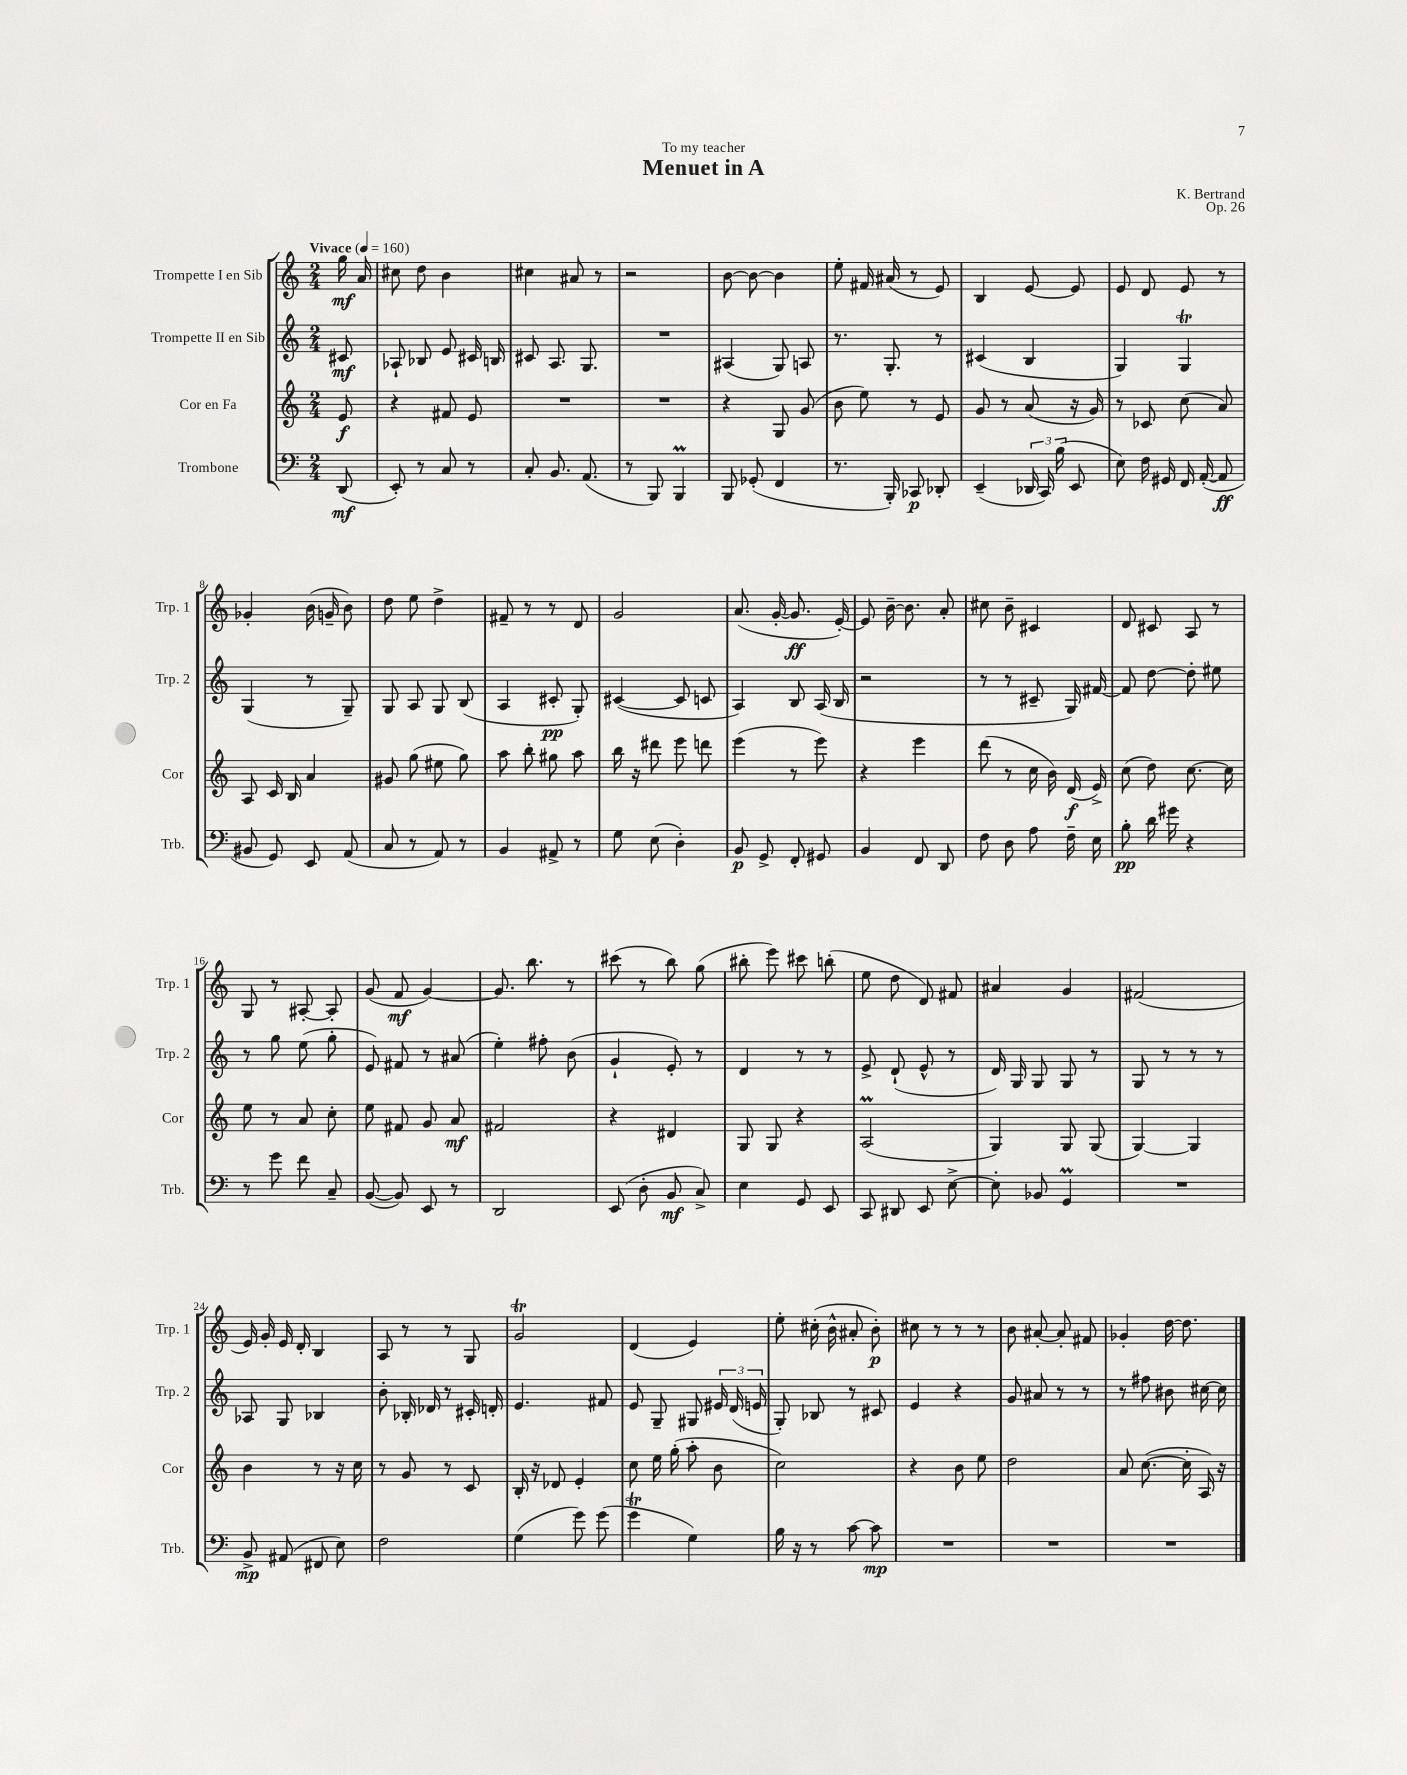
\header { title = "Menuet in A" composer = "K. Bertrand" dedication = "To my teacher" opus = "Op. 26" }
<<
\new StaffGroup <<
\new Staff = "s0" \with { instrumentName = "Trompette I en Sib" shortInstrumentName = "Trp. 1" } {
    \clef treble \key c \major \numericTimeSignature \time 2/4 \partial 8 \tempo "Vivace" 4 = 160
    \autoBeamOff g''16\mf a'16 |
    cis''8 d''8 b'4 |
    cis''4 ais'8 r8 |
    r2 |
    b'8~ b'8~ b'4 |
    e''8-. fis'16 ais'16( r8 e'8) |
    b4 e'8~ e'8 |
    e'8 d'8 e'8 r8 |
    ges'4-. b'16( g'16-- b'8) |
    d''8 e''8 d''4-> |
    fis'8-- r8 r8 d'8 |
    g'2 |
    a'8.( g'16~-. g'8.\ff e'16~-.) |
    e'8 b'16~-- b'8. a'8-. |
    cis''8 b'8-- cis'4 |
    d'8 cis'8 a8 r8 |
    g8 r8 ais8~-. ais8-. |
    g'8( f'8\mf g'4~) |
    g'8. b''8. r8 |
    cis'''8( r8 b''8) g''8( |
    bis''8-. e'''8) cis'''8 b''8-.( |
    e''8 d''8 d'8) fis'8 |
    ais'4 g'4 |
    fis'2( |
    e'16) g'16-. e'16 d'16-. b4 |
    a8 r8 r8 g8 |
    g'2\trill |
    d'4( e'4) |
    e''8-. cis''16-.( b'16-^ ais'8-. b'8-.\p) |
    cis''8 r8 r8 r8 |
    b'8 ais'8~-. ais'8-. fis'8 |
    ges'4-. d''16~ d''8. \bar "|." |
}
\new Staff = "s1" \with { instrumentName = "Trompette II en Sib" shortInstrumentName = "Trp. 2" } {
    \clef treble \key c \major \numericTimeSignature \time 2/4 \partial 8
    \autoBeamOff cis'8\mf |
    aes8-! bes8 e'8 cis'16 b16 |
    cis'8 a8. g8. |
    R2 |
    ais4( g8) a8 |
    r8. g8.-. r8 |
    cis'4( b4 |
    g4) g4\trill |
    g4( r8 g8--) |
    g8 a8 g8 b8( |
    a4 cis'8-.\pp g8-.) |
    cis'4~( cis'8 c'8 |
    a4) b8 a16( b16 |
    r2 |
    r8 r8 cis'8-- g16) fis'16~ |
    fis'8 d''8~ d''8-. eis''8 |
    r8 g''8 e''8( g''8-. |
    e'8) fis'8 r8 ais'8( |
    e''4-.) fis''8-. b'8( |
    g'4-! e'8-.) r8 |
    d'4 r8 r8 |
    e'8-> d'8-!( e'8-^ r8 |
    d'16) g16 g8 g8 r8 |
    g8 r8 r8 r8 |
    aes8 g8 bes4 |
    b'8-. bes16-. des'16 r8 cis'16-. d'16-. |
    e'4. fis'8 |
    e'8 g8-- gis8 \tuplet 3/2 { eis'16 d'16( e'16 } |
    g8-.) bes8 r8 cis'8 |
    e'4 r4 |
    g'8 ais'8 r8 r8 |
    r8 fis''8 bis'8 cis''16~ cis''16 \bar "|." |
}
\new Staff = "s2" \with { instrumentName = "Cor en Fa" shortInstrumentName = "Cor" } {
    \clef treble \key c \major \numericTimeSignature \time 2/4 \partial 8
    \autoBeamOff e'8\f |
    r4 fis'8 e'8 |
    R2 |
    R2 |
    r4 g8 g'8( |
    b'8 e''8) r8 e'8 |
    g'8 r8 a'8( r16 g'16) |
    r8 ces'8 c''8( a'8) |
    a8 c'16 b16 a'4 |
    gis'8 g''8( eis''8 g''8) |
    a''8 b''8-. gis''8 a''8 |
    b''16 r16 dis'''8 e'''8 d'''8 |
    e'''4( r8 e'''8) |
    r4 e'''4 |
    d'''8( r8 c''16 b'16) d'16\f( e'16->) |
    c''8( d''8) c''8.~ c''16 |
    e''8 r8 a'8 c''8-. |
    e''8 fis'8 g'8 a'8\mf |
    fis'2 |
    r4 dis'4 |
    g8 g8 r4 |
    a2\prall( |
    g4) g8 g8( |
    g4~) g4 |
    b'4 r8 r16 c''16 |
    r8 g'8 r8 c'8 |
    b16-. r16 des'8 e'4-. |
    c''8 e''16 g''16-.( a''8-. b'8 |
    c''2) |
    r4 b'8 e''8 |
    d''2 |
    a'8 c''8.~( c''16-. a16) r16 \bar "|." |
}
\new Staff = "s3" \with { instrumentName = "Trombone" shortInstrumentName = "Trb." } {
    \clef bass \key c \major \numericTimeSignature \time 2/4 \partial 8
    \autoBeamOff d,8\mf( |
    e,8-.) r8 c8 r8 |
    c8-. b,8. a,8.( |
    r8 b,,8) b,,4\prall |
    b,,8 ges,8-.( f,4 |
    r8. b,,16-.) ces,8\p des,8-. |
    e,4--( \tuplet 3/2 { des,16 c,16) b16( } e,8 |
    e8) f16 gis,16 f,16 a,16~-.( a,8\ff |
    bis,8 g,8) e,8 a,8( |
    c8 r8 a,8) r8 |
    b,4 ais,8-> r8 |
    g8 e8( d4-.) |
    b,8\p g,8-> f,8-. gis,8 |
    b,4 f,8 d,8 |
    f8 d8 a8 f16-- e16 |
    b8-.\pp d'16 gis'16 r4 |
    r8 g'8 f'8 c8-- |
    b,8~( b,8) e,8 r8 |
    d,2 |
    e,8( d8-. b,8\mf c8->) |
    e4 g,8 e,8 |
    c,8 dis,8 e,8 e8~-> |
    e8-. bes,8 g,4\prall |
    R2 |
    b,8->\mp ais,8( fis,8 e8) |
    f2 |
    g4( g'8) g'8( |
    g'4\trill g4) |
    b16 r16 r8 c'8~ c'8\mp |
    R2 |
    R2 |
    R2 \bar "|." |
}
>>
>>
